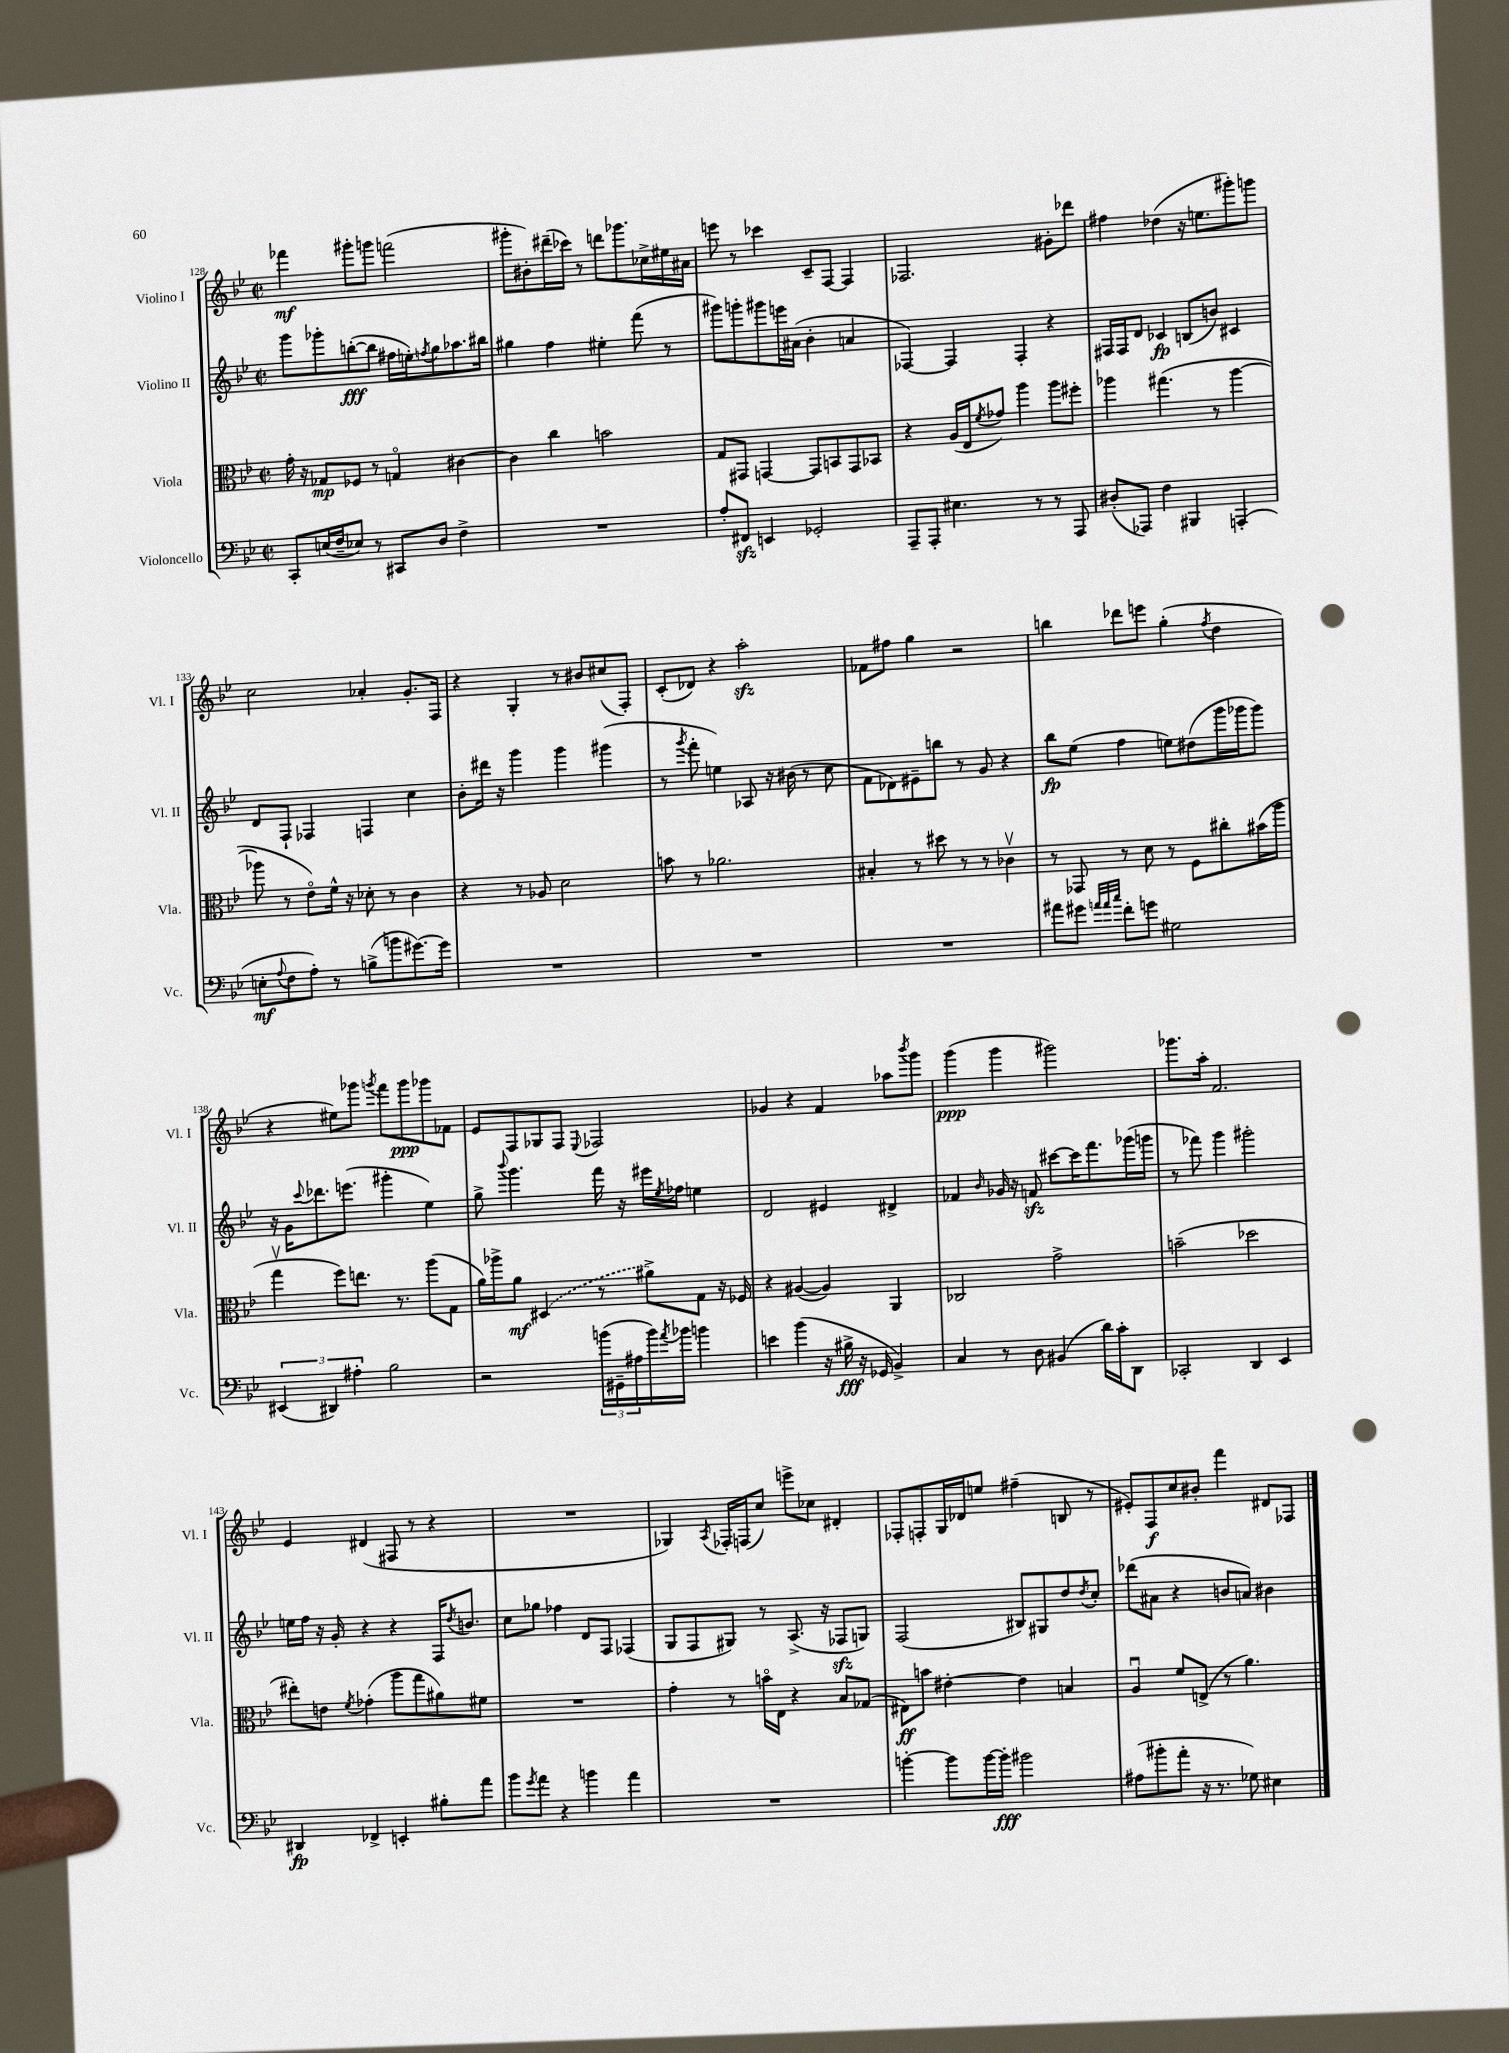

**kern	**kern	**kern	**kern
*staff4	*staff3	*staff2	*staff1
*clefF4	*clefC3	*clefG2	*clefG2
*k[b-e-]	*k[b-e-]	*k[b-e-]	*k[b-e-]
*M2/2	*M2/2	*M2/2	*M2/2
*met(c|)	*met(c|)	*met(c|)	*met(c|)
8CC'	16g'	8ggg	4fff-
.	16r	.	.
(16E	8G-	8ggg-'	.
16F~	.	.	.
8E-)	8F-	([8bb'	8ggg#'
8r	8r	8bb]	8ggg
8CC#	4Go	16ff#	(2fff
.	.	16ee')	.
.	.	8qff	.
8D	.	8gg	.
4F^	[4c#	8.aa-	.
.	.	16bb#	.
=	=	=	=
1r	4c#]	4gg#	8ggg#'
.	.	.	8b#')
.	4cc	4ff	(16ddd#~
.	.	.	16ccc-)
.	.	.	8r
.	2b	4ee#'	8ddd
.	.	.	8.ggg-
.	.	(8fff	.
.	.	.	16cc-^
.	.	8r	16ee#
.	.	.	16a#
=	=	=	=
8A'	8G	8ggg#)	8eee
8FF#	8GG#	8ggg'	8r
4EE	[4GG	8ggg#	4ccc-
.	.	16eee	.
.	.	(16a#	.
2GG-'	8GG]	4b-'	8c~
.	8BB	.	[8F
.	8GG	4a	4F]
.	8BB-	.	.
=	=	=	=
8AAA~	4r	[4F-)	2.F-
8AAA'	.	.	.
4.E#	(16A	4F-]	.
.	16E-	.	.
.	8qf	.	.
.	8g-)	.	.
.	4aa	4F-'	.
8r	.	.	.
8r	8aa	4r	8g#'
8AAA	8ff#'	.	8ddd-
=	=	=	=
(8D#'	4aa-	16F#	4ff#
.	.	16F#	.
8AAA-)	.	8d	.
4F	(4.gg#	4c-	(4dd-
4BBB#	.	(8B	16r
.	.	.	8.ee
.	8r	8b)	.
(4AAA'	[4aa-	4c#	8ggg#')
.	.	.	8ggg
=	=	=	=
8E'	8aa-]	8d	2cc
8qqA	.	.	.
8F	8r	8F`	.
8A')	8e-o)	4F-	.
8r	16f^^	.	.
.	16r	.	.
(8B^	8d-'	4F	4a-'
8b	8r	.	.
[8.g#)	4c	4cc	8.g'
16g#]	.	.	16F
=	=	=	=
1r	4r	8b-'	4r
.	.	16ddd#	.
.	.	16r	.
.	8r	4ggg	4G'
.	8A-	.	.
.	2d	4ggg	8r
.	.	.	8b#
.	.	(4ggg#	(8cc#
.	.	.	8F')
=	=	=	=
1r	8b	8r	(8c'
.	.	8qggg	.
.	8r	8fff'	8d-)
.	2.a-	4ee)	4r
.	.	8A-	2aa'
.	.	16r	.
.	.	(16b#	.
.	.	8r	.
.	.	8cc	.
=	=	=	=
1r	4B#'	8f	8f-
.	.	8d-)	8ff#
.	8r	8e#~	4gg
.	8dd#	8bb	.
.	8r	8r	2r
.	8r	8g	.
.	4c-v	4r	.
=	=	=	=
8a#	8r	8bb-	4bb
8g#	8GG-	(8ee-	.
32qqa	.	.	.
32qqa	.	.	.
32qqcc	.	.	.
8f'	8r	4ff	8ddd-
8g	8d	.	8eee
2G#	8r	8ee)	(4gg'
.	8F	(8dd#	.
.	.	.	8qff
.	8cc#'	16ggg	4dd
.	.	16ggg-	.
.	(16b#	8ggg-)	.
.	16aa	.	.
=	=	=	=
(6EE#	4ggv	16r	4r
.	.	16g	.
.	.	8qqccc	.
.	.	8.ddd-	.
6DD#)	.	.	.
.	8ff)	.	8ee#)
.	.	(8.eee	.
6A#'	.	.	.
.	8.ee	.	8ggg-
.	.	.	8qggg
2B-	.	4ggg#'	8fff
.	8.r	.	.
.	.	.	8ggg
.	(8aa	4ee-)	8ggg-
.	8G	.	8f-
=	=	=	=
2r	16a)	8gg^	8e-
.	16aa-^	.	.
.	.	8qqbbb-	.
.	8a	4.ggg	8F
.	(4D#	.	8G-
.	.	.	8F
.	.	.	8qqE-
(24b	8r	16fff	2F-
24GG#~	.	.	.
.	.	16r	.
24A#	.	.	.
16b)	8a#^)	16eee#	.
8qa	.	8qee-	.
16b-	.	16ff-	.
4b	8G	4ee	.
.	16r	.	.
.	16F-	.	.
=	=	=	=
4e	4r	2d	4g-
(4b-	([4A#	.	4r
16r	4A#])	4e#	4f
16B#^	.	.	.
16r	.	.	.
16GG-	.	.	.
4BB-^)	4AA	4d#^	8aa-
.	.	.	8qbbb-
.	.	.	8ggg
=	=	=	=
4C	2C-	4f-	(4ggg
.	.	16qqb-	.
8r	.	16g-	4ggg
.	.	16r	.
8D	.	8f	.
(4BB#	2g^	[8ccc#	2ggg#)
.	.	16ccc#]	.
.	.	8.fff	.
16d)	.	.	.
16c'	.	.	.
8DD	.	(16ggg-	.
.	.	16ggg	.
=	=	=	=
2CC-'	(2b~	8r	8.ggg-
.	.	8fff-)	.
.	.	.	16aa'
.	.	4ggg	2.f
4DD	2dd-	2ggg#'	.
4EE-	.	.	.
=	=	=	=
4DD#	8ee#')	16ee	4e-
.	.	16ff	.
.	8e	16r	.
.	.	16g'	.
.	8qf	.	.
4FF-^	(4g-'	4r	(4d#
4EE'	8aa	4r	8F#
.	8gg	.	8r
8B#'	8a#)	16F	4r
.	.	8qdd	.
.	.	8.b	.
8a	8f#	.	.
=	=	=	=
8b-	1r	8cc	1r
8qg	.	.	.
8a	.	8gg-	.
4r	.	4ff-	.
4b	.	8d	.
.	.	8F	.
4a	.	(4F-	.
=	=	=	=
1r	4g'	8G	4G-)
.	.	8F	.
.	.	.	8qA
.	8r	8G#)	16F-'
.	.	.	(16F
.	16bo	8r	8cc)
.	16E-	.	.
.	4r	(8.A^	8eee^
.	.	.	8cc-
.	.	16r	.
.	8B-	8F-	4d#'
.	(8G-	8G)	.
=	=	=	=
[4b'	8E#)	(2F	8F-'
.	8b	.	8F'
8b]	[4e#'	.	16G
.	.	.	16d-
[16b	.	.	8ee
16b']	.	.	.
2b#	4e#]	8B#)	(4ff#~
.	.	8G#	.
.	4B	8dd	8B
.	.	8qdd	.
.	.	8cc'	8r
=	=	=	=
(8A#	4Au	(8ddd-	8e#')
8b#'	.	8a#	8F
8a'	8f	4r	8cc
16r	(8E^	.	8b#'
8.r	.	.	.
.	8r	8b	4fff
8G-)	4.a)	8a)	.
4E#	.	4b#	8d#
.	.	.	8F-
==	==	==	==
*-	*-	*-	*-
